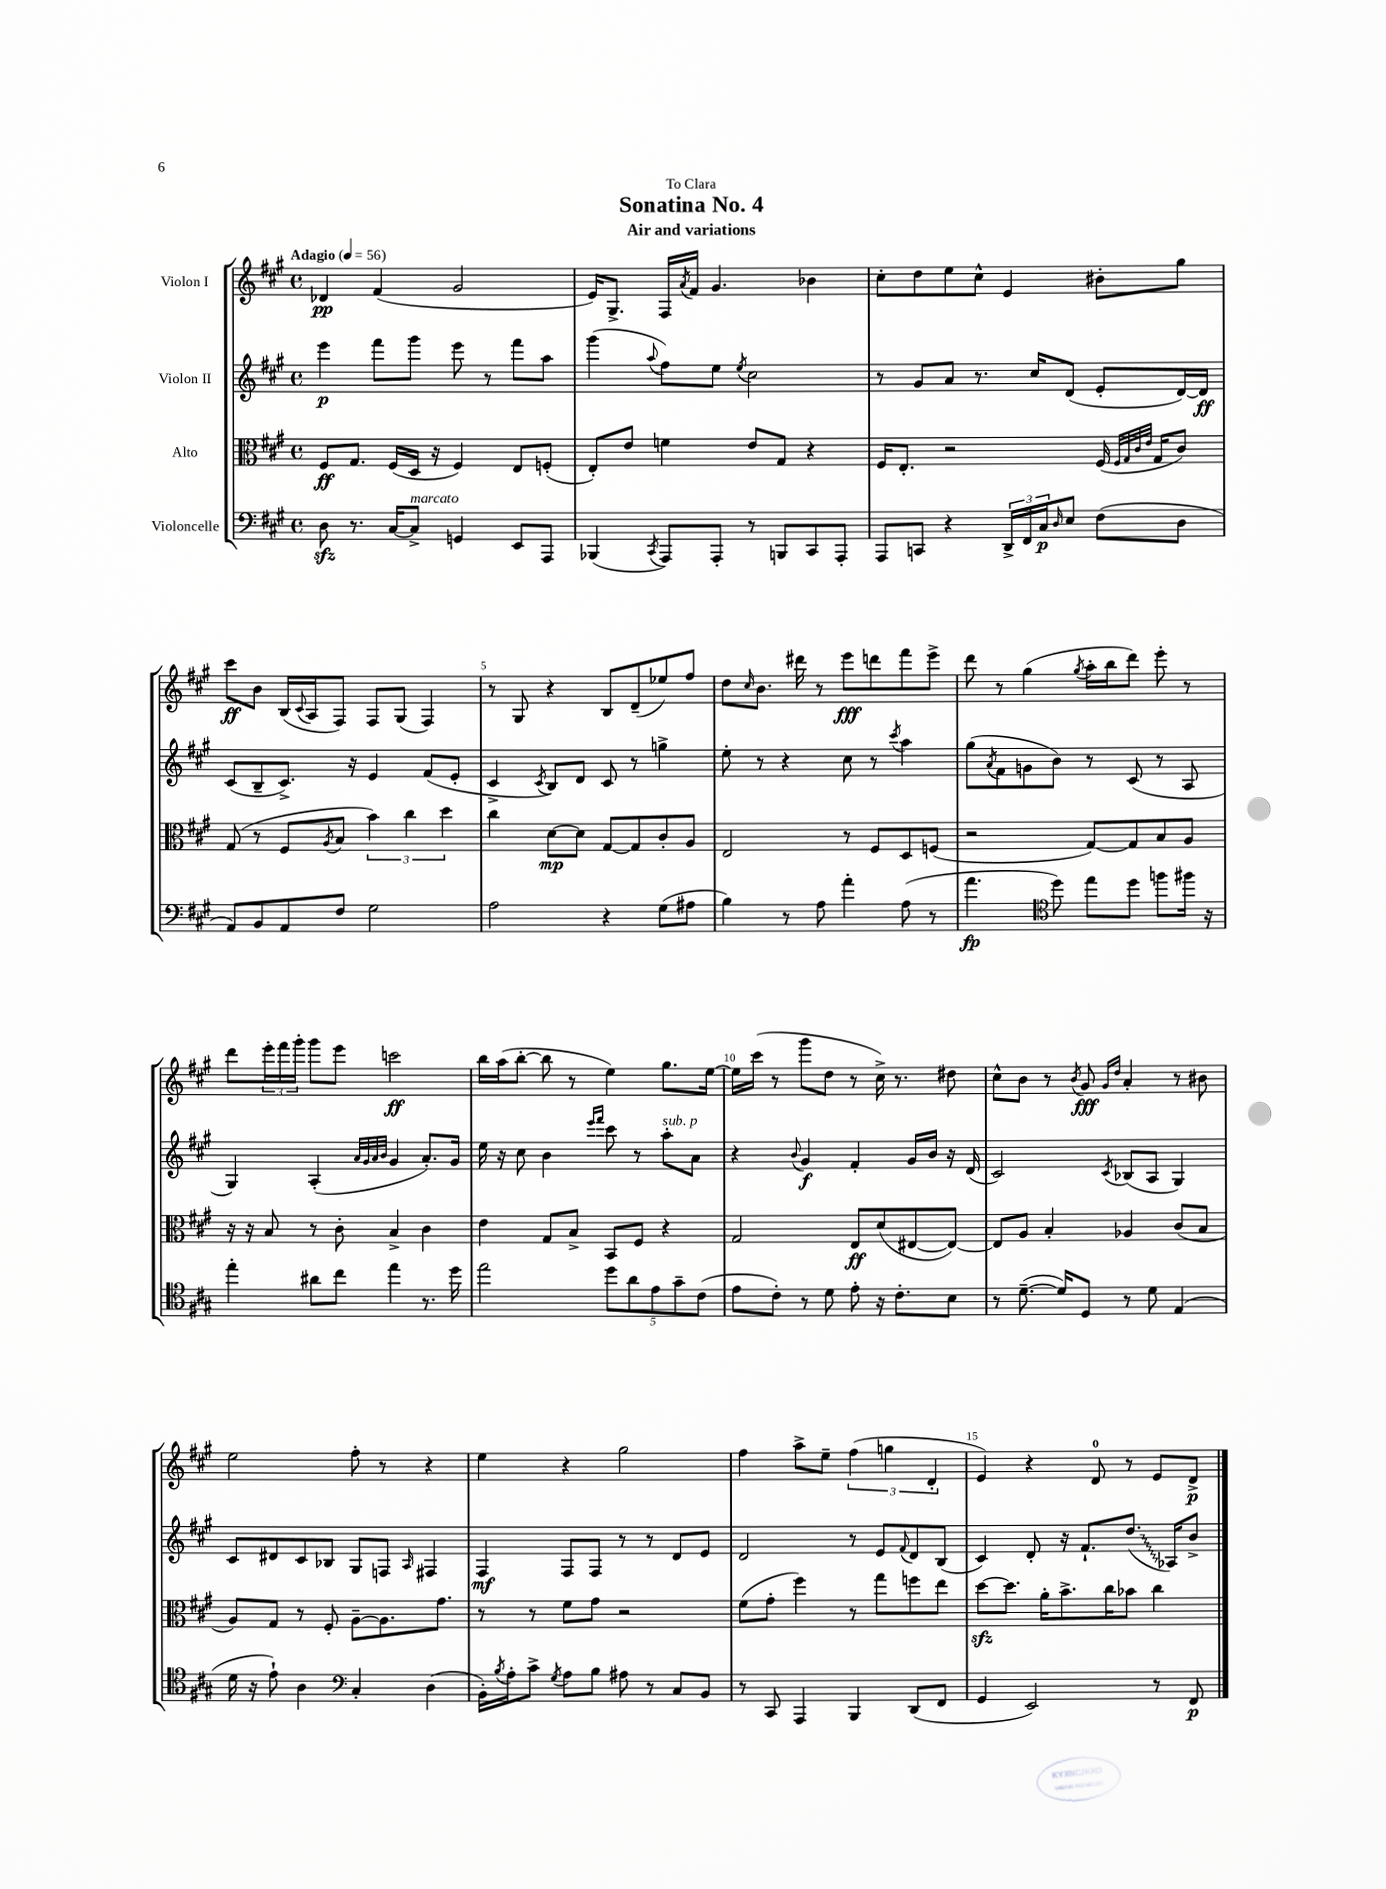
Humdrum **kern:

**kern	**kern	**kern	**kern
*staff4	*staff3	*staff2	*staff1
*clefF4	*clefC3	*clefG2	*clefG2
*k[f#c#g#]	*k[f#c#g#]	*k[f#c#g#]	*k[f#c#g#]
*M4/4	*M4/4	*M4/4	*M4/4
*met(c)	*met(c)	*met(c)	*met(c)
*MM56	*MM56	*MM56	*MM56
8D\	8F#/L	4eee\	4d-/
8.r	8.G#/J	.	.
.	.	8fff#\L	(4f#/
[16C#/LK	(16F#/LL	.	.
8C#^/]J	16D/JJ	8ggg#\J	.
.	16r	.	.
4GG/	4F#/)	8eee\	2g#/
.	.	8r	.
8EE/L	8E/L	8fff#\L	.
8AAA/J	(8F'/J	8aa\J	.
=	=	=	=
(4BBB-/	8E'/L)	(4ggg#\	16e/LK)
.	.	.	8.G#^/J
.	8e/J	.	.
8qCC#/	.	8qqaa/	.
8AAA/L)	4f\	8ff#\L)	16F#/LL
.	.	.	8qa/
.	.	.	16f#/JJ
8AAA'/J	.	8ee\J	4.g#/
.	.	8qee/	.
8r	8e/L	2cc#\	.
8BBB/L	8G#/J	.	.
8CC#/	4r	.	4b-\
8AAA'/J	.	.	.
=	=	=	=
8AAA/L	16F#/LK	8r	8cc#'\L
.	8.E'/J	.	.
8CC/J	.	8g#/L	8dd\
4r	2r	8a/J	8ee\
.	.	8.r	8cc#^^\J
24DD^/LL	.	.	4e/
24FF#/	.	.	.
.	.	16cc#/LK	.
24C#/J	.	.	.
16qqD/	.	.	.
8E/J	.	(8d/J	.
(8F#\L	(16F#/	8e'/L	8b#'\L
.	32qqF#/LLL	.	.
.	32qqG#/	.	.
.	32qqc#/	.	.
.	32qqe/JJJ	.	.
.	16G#/LK	.	.
8D\J	8c#/J)	[16d/L)	8gg#\J
.	.	16d/]JJ	.
=	=	=	=
8AA/L)	(8G#/	(8c#/L	8ccc#\L
8BB/	8r	8B~/	8b\J
8AA/	8F#/L	8.c#^/J)	(16B/LL
.	.	.	8qqc#/
.	.	.	16A/J
.	8qA/	.	.
8F#/J	8B/J	.	8F#/J)
.	.	16r	.
2G#\	6b\)	4e/	8F#/L
.	.	.	(8G#/J
.	6cc#\	.	.
.	.	(8f#/L	4F#/)
.	6dd\	.	.
.	.	8e'/J	.
=	=	=	=
2A\	4cc#\	4c#^/	8r
.	.	.	8G#/
.	.	8qc#/	.
.	[8d\L	8B/L)	4r
.	8d\]J	8d/J	.
4r	[8G#/L	8c#/	8B/L
.	8G#/]	8r	(8d~/
(8G#\L	8c#'/	4gg^\	8ee-/)
8A#\J	8A/J	.	8ff#/J
=	=	=	=
4B\)	2E/	8ee'\	8dd\L
.	.	.	16qqcc#/
.	.	8r	8.b\J
8r	.	4r	.
.	.	.	16ddd#\
8A\	.	.	8r
4a'\	8r	8cc#\	8eee\L
.	8F#/L	8r	8ddd\
.	.	8qccc#/	.
(8A\	8D/	4aa\	8fff#\
8r	(8F/J	.	8eee^\J
=	=	=	=
4.a\	2r	(8gg#\L	8ddd\
.	.	8qa/	.
.	.	8f#\	8r
.	.	8g\	(4gg#\
*clefC4	*	*	*
8dd\)	.	8b\J)	.
.	.	.	8qgg#/
8ee\L	[8G#/L)	8r	16aa'\LL
.	.	.	16bb\J
8dd\J	8G#/]	(8c#/	8ddd\J)
8ff\L	8B/	8r	8eee'\
16ff#\Jk	8A/J	8A/	8r
16r	.	.	.
=	=	=	=
4ee'\	16r	4G#/)	8ddd\L
.	16r	.	.
.	8B/	.	24eee'\L
.	.	.	24fff#\
.	.	.	24ggg#'\JJ
8a#\L	8r	(4A'/	8ggg#\L
8cc#\J	8c#'\	.	8eee\J
.	.	32qqa/LLL	.
.	.	32qqg#/	.
.	.	32qqa/	.
.	.	32qqb/JJJ	.
4ee\	4B^/	4g#/	2ccc\
8.r	4c#\	8.a'/L)	.
16dd\	.	16g#/Jk	.
=	=	=	=
2ee\	4e\	16ee\	16bb\LL
.	.	16r	(16aa\J
.	.	8cc#\	[8bb'\J
.	8G#/L	4b\	8bb\]
.	8B^/J	.	8r
.	.	16qqeee/LL	.
.	.	16qqfff#/JJ	.
10dd\L	8BB/L	8ccc#\	4ee\)
10a\	.	.	.
.	8F#/J	8r	.
10e\	.	.	.
.	4r	8aa'\L	8.gg#\L
10g#~\	.	.	.
.	.	8a\J	.
(10c#\J	.	.	.
.	.	.	[16ee\Jk
=	=	=	=
8e\L	2G#/	4r	16ee\]LL
.	.	.	(16ccc#\JJ
8c#'\J)	.	.	8r
.	.	8qqb/	.
8r	.	4g#/	8ggg#\L
8d\	.	.	8dd\J
8e'\	8E/L	4f#'/	8r
16r	(8d/	.	16cc#^\)
8.c#'\L	.	.	8.r
.	[8E#/	16g#/LL	.
.	.	16b/JJ	.
8B\J	8E#/_J)	16r	8dd#\
.	.	(16d/	.
=	=	=	=
8r	8E#/]L	2c#/)	8cc#^^\L
([8.d~\	8A/J	.	8b\J
.	4B'/	.	8r
16d/]LK)	.	.	.
.	.	.	8qb/
8D/J	.	.	8g#/
.	.	.	16qqg#/LL
.	.	8qc#/	16qqdd/JJ
8r	4A-/	(8B-/L	4a'/
8d\	.	8A/J	.
(4E/	(8c#/L	4G#/)	8r
.	8B/J	.	8b#\
=	=	=	=
16d\	8A/L)	8c#/L	2ee\
16r	.	.	.
8e`\)	8G#/J	8d#/	.
4A\	8r	8c#/	.
.	8F#'/	8B-/J	.
*clefF4	*	*	*
4C#'/	[8A~\L	8G#/L	8ff#'\
.	8.A\]	8F/J	8r
.	.	16qqA/	.
(4D\	.	4F#/	4r
.	8.g#\J	.	.
=	=	=	=
16BB'\LL)	8r	4F#/	4ee\
8qB/	.	.	.
16A'\J	.	.	.
8c#^\J	8r	.	.
8qG#/	.	.	.
8A\L	8f#\L	8F#/L	4r
8B\J	8g#\J	8F#/J	.
8A#\	2r	8r	2gg#\
8r	.	8r	.
8C#/L	.	8d/L	.
8BB/J	.	8e/J	.
=	=	=	=
8r	(8f#\L	2d/	4ff#\
8CC#/	8g#'\J	.	.
4AAA/	4ff#\)	.	8aa^\L
.	.	.	8ee~\J
4BBB/	8r	8r	(6ff#\
.	8gg#\L	8e/L	.
.	.	.	6gg\
.	.	8qqf#/	.
(8DD/L	8ff\	8d/	.
.	.	.	6d'/
8FF#/J	8ee\J	(8B/J	.
=	=	=	=
4GG#/	[8dd\L	4c#/)	4e/)
.	8.dd\]J	.	.
2EE/)	.	8d'/	4r
.	16a'\LK	.	.
.	8.b^\	16r	.
.	.	8.f#`/L	.
.	.	.	8d/
.	16cc#\K	.	.
.	8b-\J	(8.dd/J	8r
8r	4cc#\	.	8e/L
.	.	16A-/LK)	.
8FF#/	.	8b^/J	8d^/J
==	==	==	==
*-	*-	*-	*-
